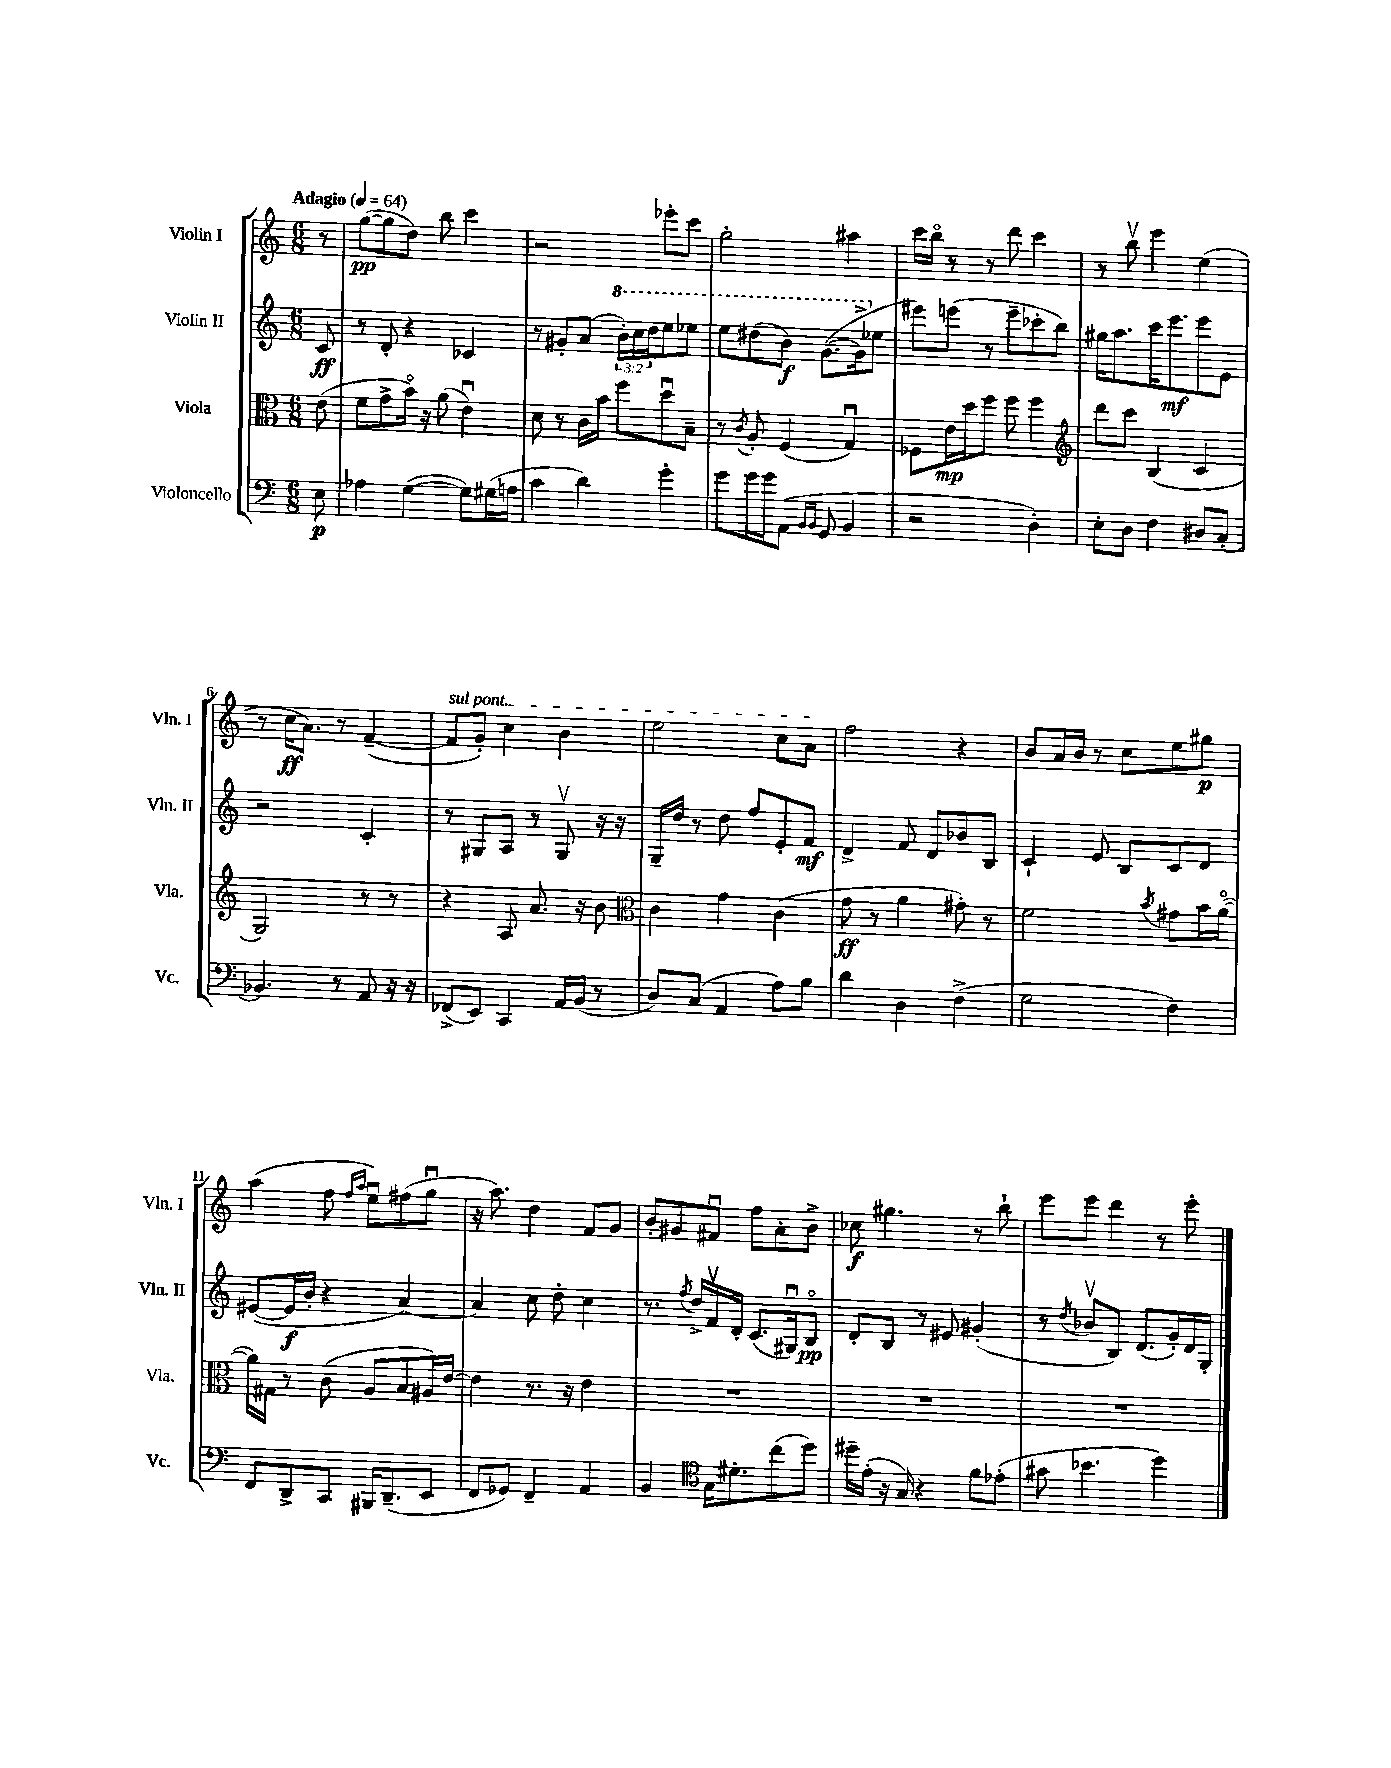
<<
\new StaffGroup <<
\new Staff = "s0" \with { instrumentName = "Violin I" shortInstrumentName = "Vln. I" } {
    \clef treble \key c \major \numericTimeSignature \time 6/8 \partial 8 \tempo "Adagio" 4 = 64
    r8 |
    g''8~\pp( g''8 d''8) b''8 c'''4 |
    r2 ees'''8-. c'''8 |
    g''2-. ais''4 |
    c'''16 b''16\flageolet r8 r8 d'''8 c'''4 |
    r8 b''8\upbow e'''4 e''4( |
    r8 c''16\ff a'8.) r8 f'4~--( |
    \once \override TextSpanner.bound-details.left.text = \markup { \italic "sul pont." } f'8\startTextSpan g'8-.) c''4 b'4 |
    e''2 c''8 a'8\stopTextSpan |
    f''2 r4 |
    b'8 a'16 b'16 r8 c''8 e''8 gis''8\p |
    a''4( f''8 \grace { f''16 a''16 } e''8\downbow) fis''8( g''8\downbow |
    r16 a''8.) d''4 f'8 g'8 |
    b'8-. gis'8 fis'8\downbow f''8 a'8-. b'8-> |
    ces''8\f gis''4. r8 b''8-! |
    e'''8 e'''8 d'''4 r8 e'''8-. \bar "|." |
}
\new Staff = "s1" \with { instrumentName = "Violin II" shortInstrumentName = "Vln. II" } {
    \clef treble \key c \major \numericTimeSignature \time 6/8 \override Staff.TupletNumber.text = #tuplet-number::calc-fraction-text \partial 8
    c'8\ff |
    r8 d'8-. r4 ces'4 |
    r8 gis'8-. a'8( \tuplet 3/2 { \ottava #1 b''16-.) c'''16 d'''16 } e'''8 ees'''8 |
    e'''8 dis'''8( b''8\f) g''8.~( g''16-> \ottava #0 ees''8 |
    eis'''8) e'''8( r8 e'''8-- ces'''8-. b''8) |
    gis''16 a''8. c'''16 e'''8.\mf e'''8 e'8 |
    r2 c'4-. |
    r8 gis8 a8 r8 gis8\upbow r16 r16 |
    g16-- d''16 r8 d''8 f''8 e'8-. f'8\mf |
    d'4-> f'8 d'8 bes'8 b8 |
    c'4-! e'8 b8 c'8 d'8 |
    eis'8~( eis'16\f b'16-. r4 a'4~) |
    a'4 c''8 d''8-. c''4 |
    r8. \acciaccatura { f''8 } d''16-> f'16\upbow d'16-. c'8.( gis16\downbow) b8\flageolet\pp |
    d'8-. b8 r8 eis'8 gis'4-.( |
    r8 \acciaccatura { d''8 } bes'8\upbow b8) d'8.( g'16-.) d'16 g16-. \bar "|." |
}
\new Staff = "s2" \with { instrumentName = "Viola" shortInstrumentName = "Vla." } {
    \clef alto \key c \major \numericTimeSignature \time 6/8 \partial 8
    e'8( |
    f'8 g'8-> b'16\flageolet) r16 a'8( e'4\downbow) |
    d'8 r8 c'16 b'16 f''8 d''8\downbow b8-- |
    r8 \acciaccatura { c'8 } a8-. f4( g4\downbow) |
    fes8 e'16\mp d''16 f''8 f''8 f''4 |
    \clef treble d'''8 c'''8 b4( c'4 |
    g2) r8 r8 |
    r4 a8 a'8. r16 b'8 |
    \clef alto c'4 g'4 c'4( |
    g'8\ff r8 a'4 gis'8-.) r8 |
    f'2 \acciaccatura { b'8 } gis'8 b'16 a'16~\flageolet( |
    a'16) gis16 r8 c'8( a8 b8 ais16) e'16~ |
    e'4 r8. r16 e'4 |
    R2. |
    R2. |
    R2. \bar "|." |
}
\new Staff = "s3" \with { instrumentName = "Violoncello" shortInstrumentName = "Vc." } {
    \clef bass \key c \major \numericTimeSignature \time 6/8 \partial 8
    e8\p |
    aes4 g4~( g8) gis16( a16 |
    c'4 d'4) g'4-. |
    g'8 g'16 g'16 a,8( \grace { b,16 b,16 } g,8 b,4 |
    r2 d4-.) |
    e8-. d8 f4 dis8 c8-.( |
    bes,4.) r8 a,8 r16 r16 |
    fes,8->( e,8) c,4 a,16 b,16( r8 |
    d8) c8( a,4 a8) b8 |
    d'4 d4 f4->( |
    g2 f4) |
    f,8 d,8-> c,8 bis,,16 d,8.--( e,8 |
    f,8 ges,8) f,4-- a,4 |
    b,4 \clef tenor g16 dis'8.-. c''8( d''8) |
    dis''16-- e'16-.( r16 g16) r4 f'8 ees'8-.( |
    gis'8 bes'4. d''4) \bar "|." |
}
>>
>>
